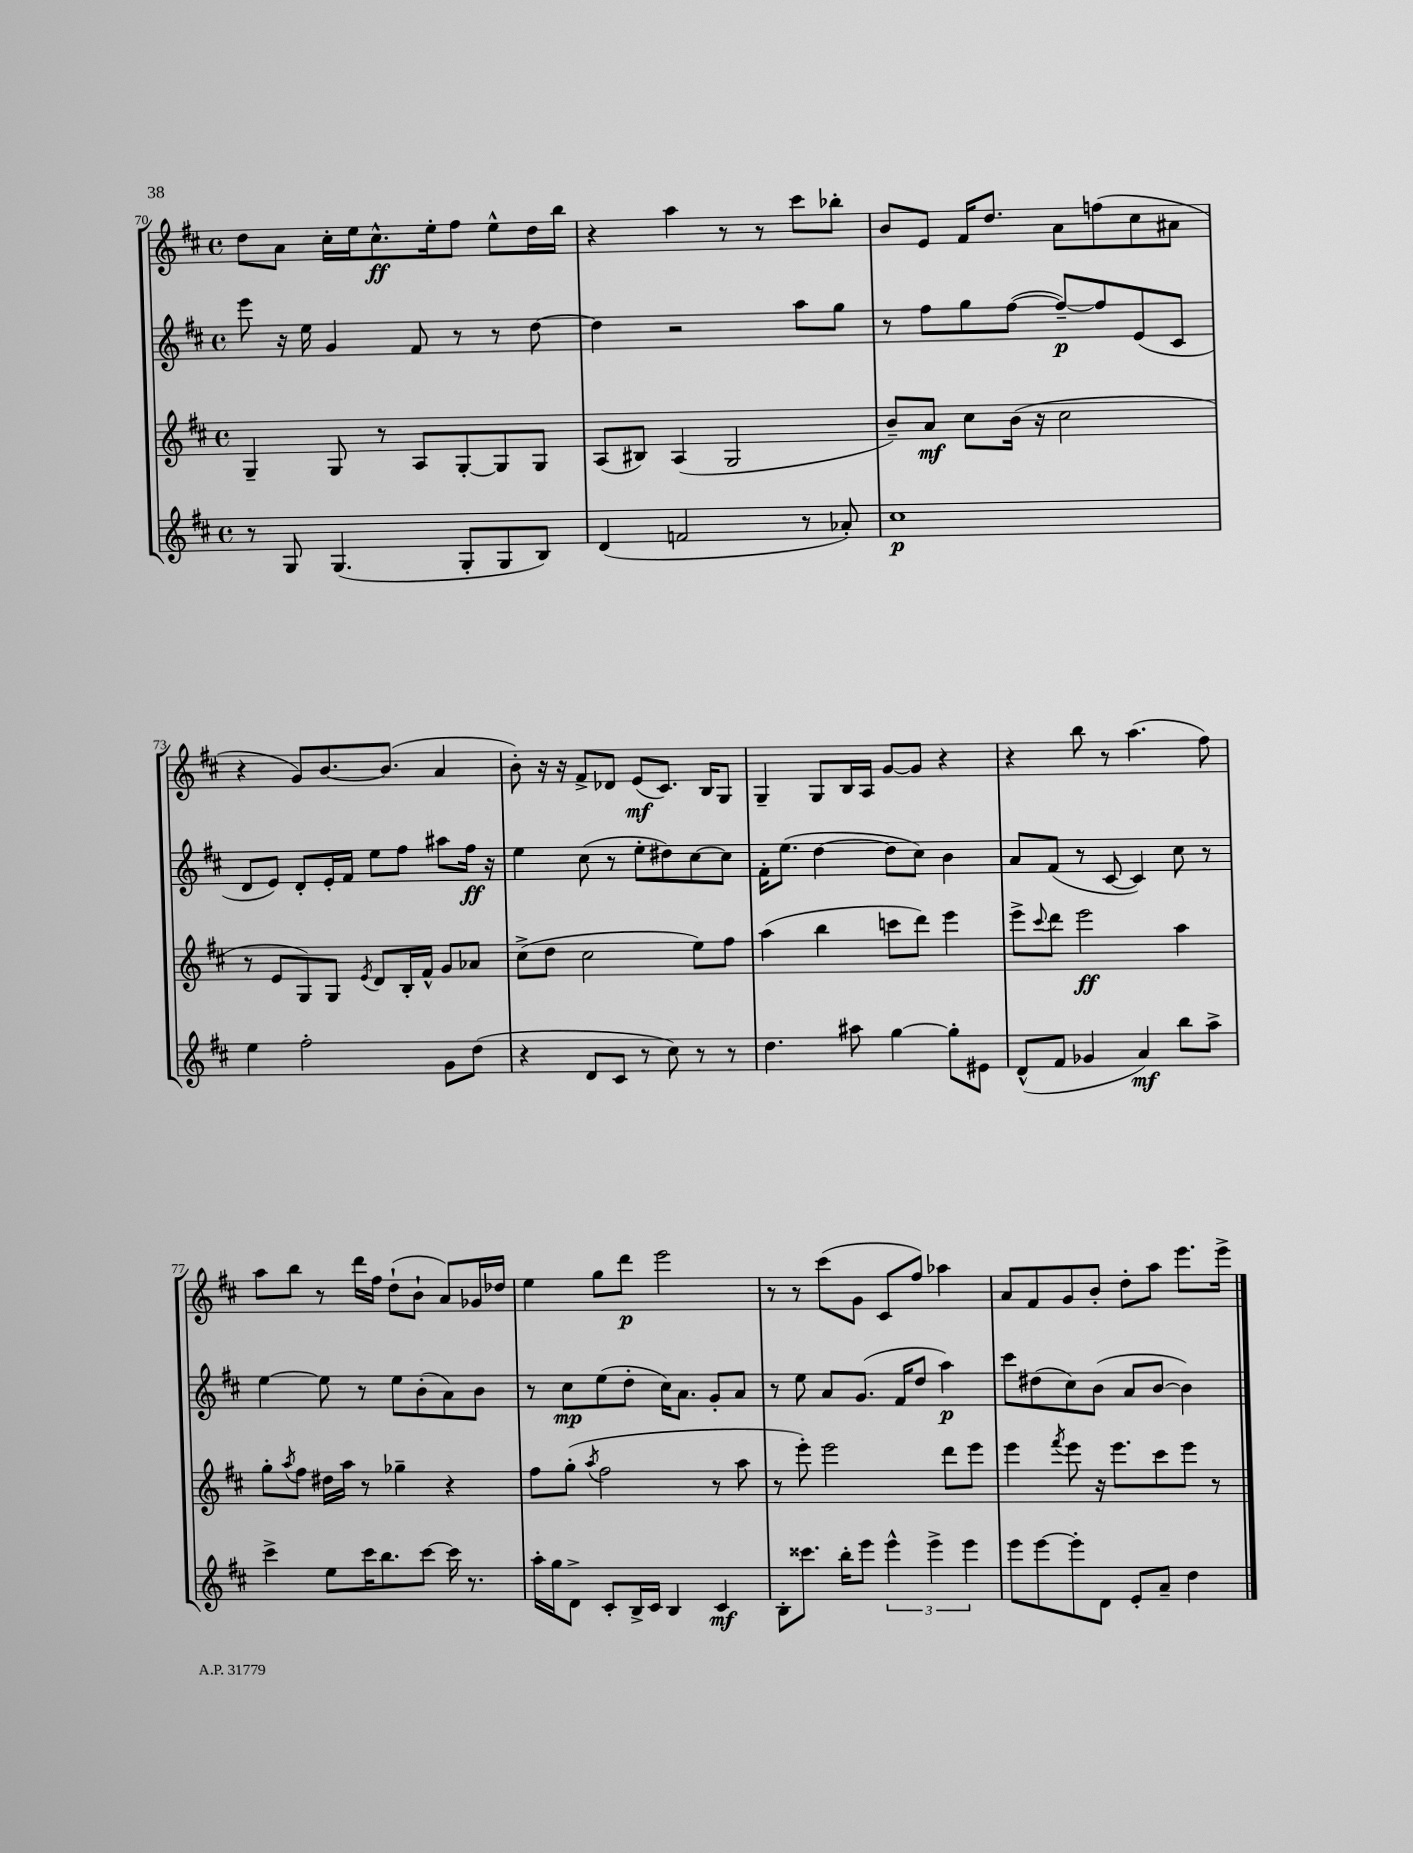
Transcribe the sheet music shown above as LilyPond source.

<<
\new StaffGroup <<
\new Staff = "s0" {
    \clef treble \key d \major \defaultTimeSignature \time 4/4
    d''8 a'8 cis''16-. e''16 cis''8.-^\ff e''16-. fis''8 e''8-^ d''16 b''16 |
    r4 a''4 r8 r8 cis'''8 bes''8-. |
    b'8 e'8 fis'16 d''8. a'8 f''8( cis''8 ais'8 |
    r4 g'8) b'8.~ b'8.( a'4 |
    b'8-.) r16 r16 fis'8-> des'8 e'8\mf( cis'8.) b16 g8 |
    g4-- g8 b16 a16 g'8~ g'8 r4 |
    r4 b''8 r8 a''4.( fis''8) |
    a''8 b''8 r8 d'''16 fis''16 d''8-!( b'8-! a'8) ges'16 des''16 |
    e''4 g''8 d'''8\p e'''2 |
    r8 r8 cis'''8( g'8 cis'8 fis''8) aes''4 |
    a'8 fis'8 g'8 b'8-. d''8-. a''8 e'''8. e'''16-> \bar "|." |
}
\new Staff = "s1" {
    \clef treble \key d \major \defaultTimeSignature \time 4/4
    e'''8 r16 e''16 g'4 fis'8 r8 r8 d''8~ |
    d''4 r2 a''8 g''8 |
    r8 fis''8 g''8 fis''8~( fis''8~--\p) fis''8 e'8( cis'8 |
    d'8 e'8) d'8-. e'16-. fis'16 e''8 fis''8 ais''8 fis''16\ff r16 |
    e''4 cis''8( r8 e''8-. dis''8) cis''8~ cis''8 |
    fis'16-. e''8.( d''4~ d''8 cis''8) b'4 |
    a'8 fis'8( r8 cis'8~ cis'4) cis''8 r8 |
    e''4~ e''8 r8 e''8 b'8-.( a'8) b'8 |
    r8 cis''8\mp e''8( d''8-. cis''16) a'8. g'8-. a'8 |
    r8 e''8 a'8 g'8.( fis'16 d''8 a''4\p) |
    cis'''8 dis''8( cis''8) b'8( a'8 b'8~ b'4) \bar "|." |
}
\new Staff = "s2" {
    \clef treble \key d \major \defaultTimeSignature \time 4/4
    g4-- g8 r8 a8 g8~-. g8 g8 |
    a8( bis8) a4( g2 |
    b'8--) a'8\mf cis''8 b'16( r16 cis''2 |
    r8 e'8 g8) g8 \acciaccatura { e'8 } d'8 b16-. fis'16-^ g'8 aes'8 |
    cis''8->( d''8 cis''2 e''8) fis''8 |
    a''4( b''4 c'''8 d'''8) e'''4 |
    e'''8-> \appoggiatura { cis'''8 } d'''8 e'''2\ff a''4 |
    g''8-. \acciaccatura { a''8 } fis''8 dis''16 a''16 r8 ges''4-- r4 |
    fis''8 g''8-.( \acciaccatura { a''8 } fis''2 r8 a''8 |
    r8 e'''8-.) e'''2 d'''8 e'''8 |
    e'''4 \acciaccatura { fis'''8 } e'''8 r16 e'''8. cis'''8 e'''8 r8 \bar "|." |
}
\new Staff = "s3" {
    \clef treble \key d \major \defaultTimeSignature \time 4/4
    r8 g8 g4.( g8-. g8 b8) |
    d'4( f'2 r8 aes'8-.) |
    cis''1\p |
    e''4 fis''2-. g'8 d''8( |
    r4 d'8 cis'8 r8 cis''8) r8 r8 |
    d''4. ais''8 g''4~ g''8-. eis'8 |
    d'8-^( fis'8 ges'4 a'4\mf) b''8 a''8-> |
    cis'''4-> e''8 cis'''16 b''8. cis'''8~ cis'''16 r8. |
    a''16-. g''16 d'8-> cis'8-. b16-> cis'16 b4 cis'4\mf |
    b8-. cisis'''8. b''16-. e'''8 \tuplet 3/2 { e'''4-^ e'''4-> e'''4 } |
    e'''8 e'''8~ e'''8-. d'8 e'8-. a'8-- d''4 \bar "|." |
}
>>
>>
\layout { \context { \Score currentBarNumber = #70 } }
